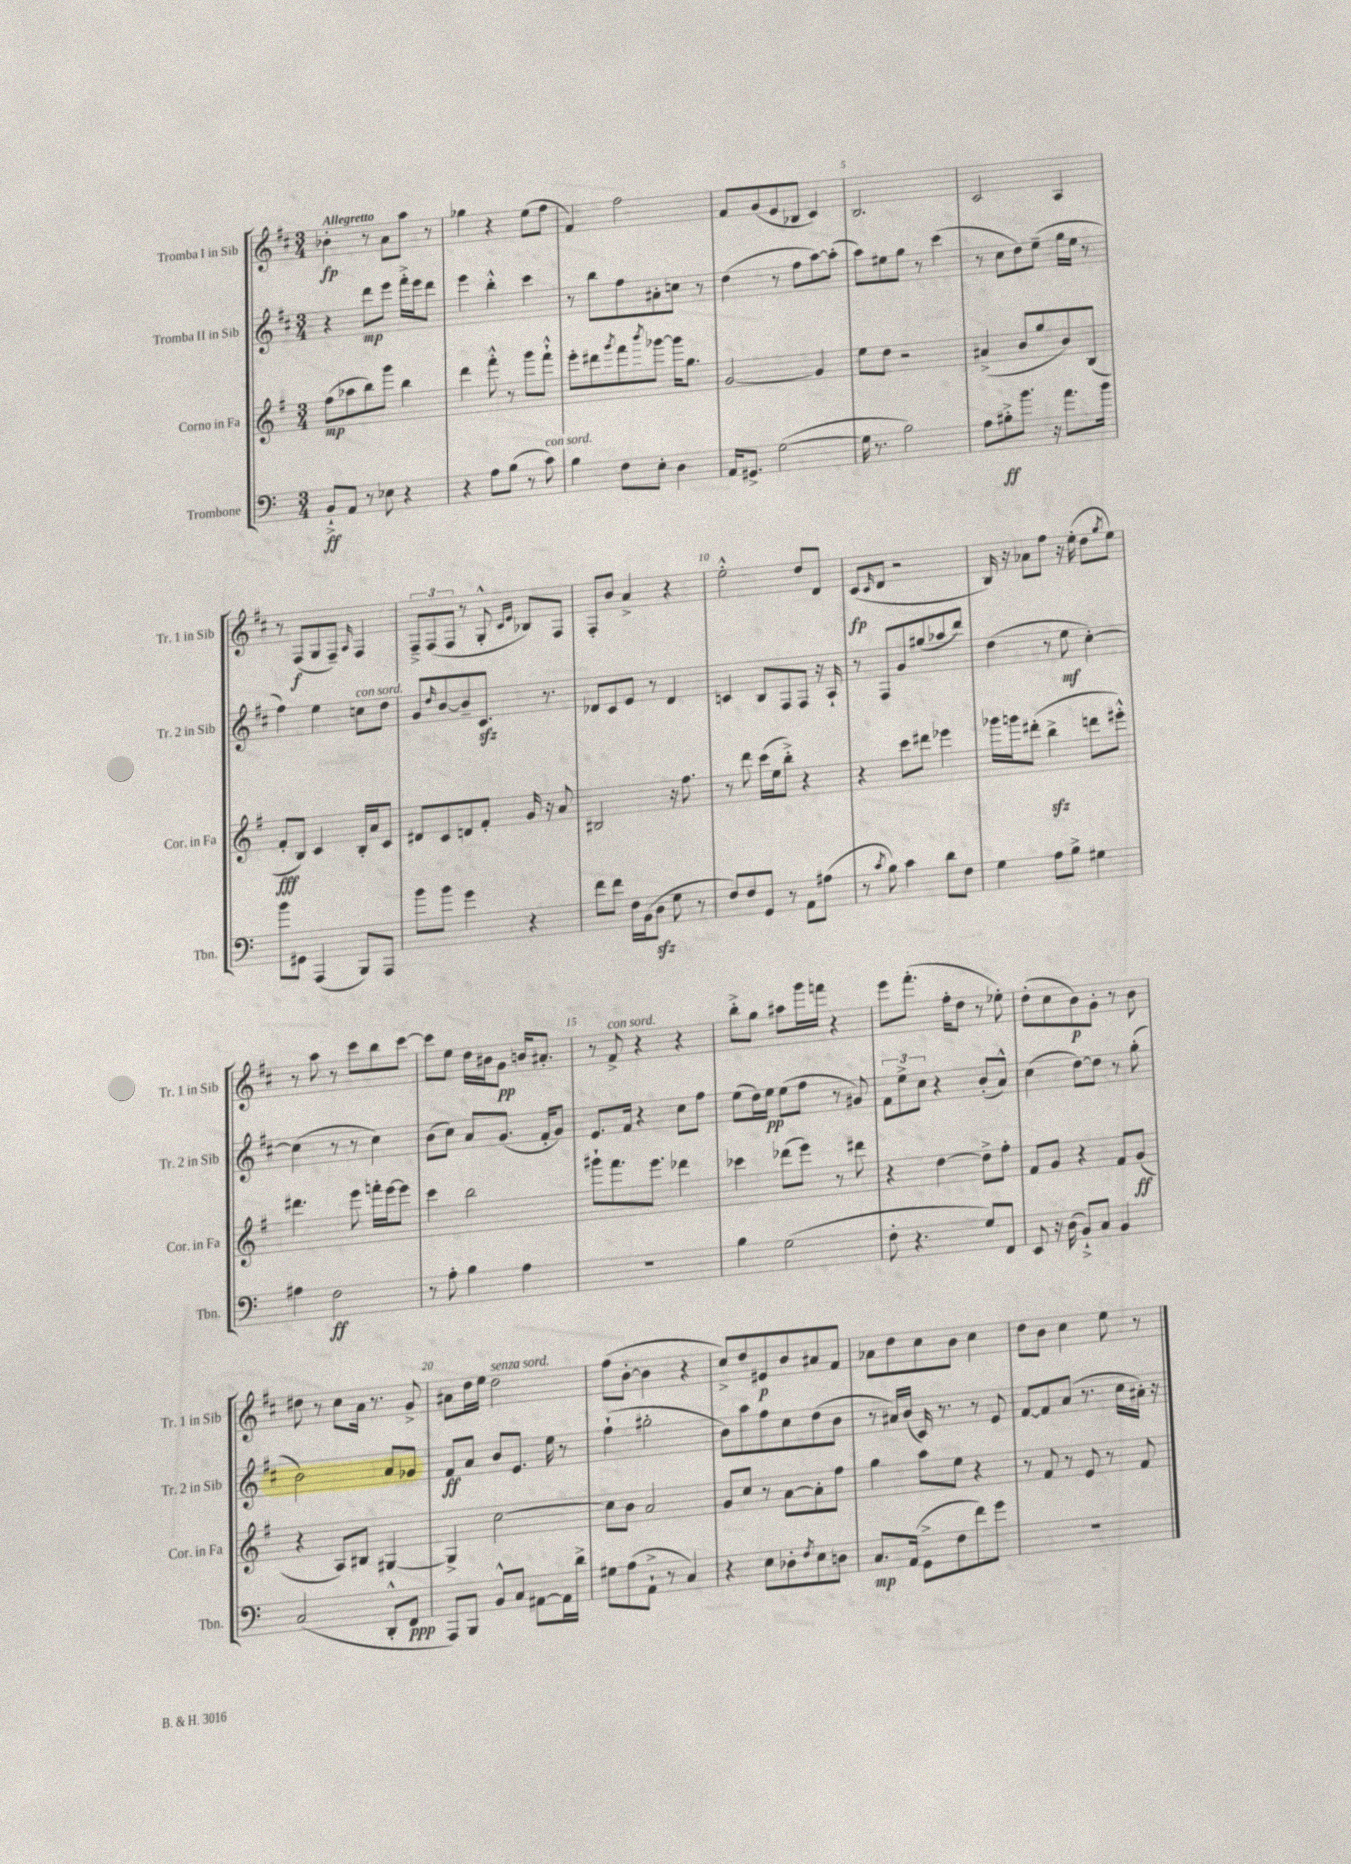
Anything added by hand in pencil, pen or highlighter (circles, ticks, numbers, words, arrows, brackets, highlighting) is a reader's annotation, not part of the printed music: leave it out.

**kern	**dynam	**kern	**dynam	**kern	**dynam	**kern	**dynam
*part4	*part4	*part3	*part3	*part2	*part2	*part1	*part1
*staff4	*staff4	*staff3	*staff3	*staff2	*staff2	*staff1	*staff1
*I"Trombone	*	*I"Corno in Fa	*	*I"Tromba II in Sib	*	*I"Tromba I in Sib	*
*I'Tbn.	*	*I'Cor. in Fa	*	*I'Tr. 2 in Sib	*	*I'Tr. 1 in Sib	*
*clefF4	*	*clefG2	*	*clefG2	*	*clefG2	*
*k[]	*	*k[f#]	*	*k[f#c#]	*	*k[f#c#]	*
*M3/4	*	*M3/4	*	*M3/4	*	*M3/4	*
=1	=1	=1	=1	=1	=1	=1	=1
!	!	!	!	!	!	!LO:TX:a:B:t=Allegretto	!
8BB`^/L	ff	(8ff#\L	mp	4r	.	4b-X'\	fp
8AA/J	.	8aa-X\	.	.	.	.	.
8r	.	8bb\)	.	8ddd\L	mp	8r	.
8E-X\	.	8ggg\J	.	8eee\J	.	8a\L	.
4r	.	4bb\	.	16fff#'^\LL	.	8aa\J	.
.	.	.	.	16eee\J	.	.	.
.	.	.	.	8ddd\J	.	8r	.
=2	=2	=2	=2	=2	=2	=2	=2
4r	.	4ddd\	.	4eee\	.	4gg-X\	.
8A\L	.	8fff#'^^\	.	4bb'^^\	.	4r	.
(8B\J	.	8r	.	.	.	.	.
8r	.	8ggg\L	.	4ccc#\	.	(8ee\L	.
!LO:TX:a:i:t=con sord.	!	!	!	!	!	!	!
8c\)	.	8fff#`^^\J	.	.	.	8ff#\J	.
=3	=3	=3	=3	=3	=3	=3	=3
4B\	.	8eee'\L	.	8r	.	4f#/)	.
.	.	8ddd#X\	.	8bb\L	.	.	.
.	.	8qggg/	.	.	.	.	.
8F\L	.	8fff#\	.	8ff#\	.	2ff#\	.
.	.	8qbbb/	.	.	.	.	.
8E'\J	.	[8ggg-X\J	.	8a#X'\	.	.	.
4D\	.	16ggg-\KL]	.	8ccn\J	.	.	.
.	.	8.gg\J	.	.	.	.	.
.	.	.	.	8r	.	.	.
=4	=4	=4	=4	=4	=4	=4	=4
16AA/KL	.	[2g/	.	(4dd\	.	8f#/L	.
8.GG#X^/J	.	.	.	.	.	.	.
.	.	.	.	.	.	(8g/	.
([2G\	.	.	.	8r	.	8e/	.
.	.	.	.	8ff#\L	.	8B-X/J	.
.	.	4g/]	.	[8aa\)	.	4c#/)	.
.	.	.	.	(8aa'\J]	.	.	.
=5	=5	=5	=5	=5	=5	=5	=5
16G\]	.	8ee\L	.	8aa\L)	.	2.B/	.
8.r	.	.	.	.	.	.	.
.	.	8dd\J	.	8ee#X\	.	.	.
2B\)	.	2r	.	8gg\J	.	.	.
.	.	.	.	8r	.	.	.
.	.	.	.	(4ccc#\	.	.	.
=6	=6	=6	=6	=6	=6	=6	=6
8A\L	.	(4a#X^/	.	8r	.	2c#/	.
8B#X'^\	ff	.	.	8cc#\L	.	.	.
8.b\J	.	8b/L	.	8dd\)	.	.	.
.	.	8gg/	.	(8ee~\J	.	.	.
16r	.	.	.	.	.	.	.
8.a\L	.	8b/)	.	16gg\LL	.	4A/	.
.	.	.	.	16ee\JJ	.	.	.
.	.	(8B/J	.	8r	.	.	.
16b\Jk	.	.	.	.	.	.	.
!!LO:LB:g=z
=7	=7	=7	=7	=7	=7	=7	=7
8b\L	.	8f#'/L	fff	4ff#\)	.	8r	.
8GG#X\J	.	8B/J)	.	.	.	(8F#/L	f
(4AAA/	.	4c/	.	4ee\	.	8G/	.
.	.	.	.	.	.	8F#~/J)	.
.	.	.	.	.	.	16qqA/	.
!	!	!	!	!LO:TX:a:i:t=con sord.	!	!	!
8BBB/L)	.	16B'/LL	.	8ccn\L	.	4F#/	.
.	.	16a/J	.	.	.	.	.
8AAA/J	.	8c/J	.	8dd\J	.	.	.
=8	=8	=8	=8	=8	=8	=8	=8
8b\L	.	8d#X/L	.	8g/L	.	12F#~^/L	.
.	.	.	.	.	.	(12F#/	.
.	.	.	.	16qqdd/	.	.	.
8b\J	.	8c/	.	[8b/	.	.	.
.	.	.	.	.	.	12F#/J	.
4g\	.	8dn/	.	8b~/]	.	8r	.
.	.	8f#'/J	.	8.c#zz/J	.	8G'^^/	.
.	.	.	.	.	.	16qqc#/LL	.
.	.	.	.	.	.	16qqe/JJ	.
4r	.	16g/	.	.	.	8B-X/L)	.
.	.	16r	.	8.r	.	.	.
.	.	8a/	.	.	.	8F#/J	.
=9	=9	=9	=9	=9	=9	=9	=9
8f\L	.	2B#X/	.	8d-X/L	.	8F#'/L	.
8f\J	.	.	.	8c#/	.	8b/J	.
16F\LL	.	.	.	8e/J	.	4a^/	.
(16BB\J	.	.	.	.	.	.	.
8Dzz\J	.	.	.	8r	.	.	.
8G\	.	16r	.	4d-/	.	4r	.
.	.	8.ff#\	.	.	.	.	.
8r	.	.	.	.	.	.	.
=10	=10	=10	=10	=10	=10	=10	=10
8F/L)	.	8r	.	4cn/	.	2ee'^^\	.
8F/	.	8ddd\	.	.	.	.	.
8GG/J	.	(16ccc\LL	.	8B/L	.	.	.
.	.	16ee\J	.	.	.	.	.
8r	.	8bb'^\J)	.	8F#/	.	.	.
8AA\L	.	4r	.	8F#/J	.	8dd/L	.
(8A#X\J	.	.	.	16r	.	8d/J	.
.	.	.	.	16A`/	.	.	.
=11	=11	=11	=11	=11	=11	=11	=11
8r	.	4r	.	8r	.	(8c#/L	fp
8qc/	.	.	.	.	.	16qqc#/	.
8B\)	.	.	.	8F#/L	.	8d/J	.
4c\	.	8ccc\L	.	8g/	.	2r	.
.	.	8ddd#X\J	.	(8gg#X/	.	.	.
8d\L	.	4eee-X\	.	8aa-X/	.	.	.
8F\J	.	.	.	8ddd/J)	.	.	.
=12	=12	=12	=12	=12	=12	=12	=12
4G\	.	16ggg-X\LL	.	(4dd\	.	16B/)	.
.	.	16gggn\J	.	.	.	16r	.
.	.	(8ddd#X'\J	.	.	.	8a-X\L	.
8A\L	.	4bbzz^\	.	8r	.	8ff#\J	.
8B^\J	.	.	.	8ee\	mf	16r	.
.	.	.	.	.	.	(16ee'\	.
4G#X\	.	8dddn\L	.	[4cc#'\)	.	8dd\L	.
.	.	.	.	.	.	8qgg/	.
.	.	8eee#X'^^\J)	.	.	.	8ee\J)	.
!!LO:LB:g=z
=13	=13	=13	=13	=13	=13	=13	=13
4A#X\	.	4.ddd#X\	.	(4cc#\]	.	8r	.
.	.	.	.	.	.	8aa\	.
2F\	ff	.	.	8r	.	8r	.
.	.	8eee\	.	8r	.	8ccc#\L	.
.	.	16fffn'\LL	.	4cc#\)	.	8bb\	.
.	.	[16eee\J	.	.	.	.	.
.	.	8eee\J]	.	.	.	[8ccc#\J	.
=14	=14	=14	=14	=14	=14	=14	=14
8r	.	4ccc\	.	(8b\L	.	8ccc#\L]	.
8A'\	.	.	.	8cc#\J)	.	8ee\J	.
4B\	.	2bb\	.	8a/L	.	16dd\LL	.
.	.	.	.	.	.	16b#X\J	.
.	.	.	.	(8.g/J	.	8g\J	pp
4A\	.	.	.	.	.	16bn/KL	.
.	.	.	.	16f#'/KL	.	8.a#X'/J	.
.	.	.	.	8g/J)	.	.	.
=15	=15	=15	=15	=15	=15	=15	=15
2.r	.	8ggg#X`\L	.	8.e/L	.	8r	.
!	!	!	!	!	!	!LO:TX:a:i:t=con sord.	!
.	.	8.fff#\	.	.	.	8f#^/	.
.	.	.	.	16f#/Jk	.	.	.
.	.	.	.	4r	.	4r	.
.	.	8.eee\J	.	.	.	.	.
.	.	4ddd-X\	.	8cc#\L	.	4r	.
.	.	.	.	8ff#\J	.	.	.
=16	=16	=16	=16	=16	=16	=16	=16
4B\	.	4ccc-X\	.	(8ee\L	.	8bb'^\L	.
.	.	.	.	16dd\L)	.	8gg\J	.
.	.	.	.	16ee\JJ	pp	.	.
(2G\	.	(8ddd-X\L	.	(8ee\L	.	8aa#X\L	.
.	.	8eee\J)	.	8ff#\J	.	16ggg\L	.
.	.	.	.	.	.	16fffn\JJ	.
.	.	8r	.	8r	.	4r	.
.	.	8ddd#X\	.	8g#X/)	.	.	.
=17	=17	=17	=17	=17	=17	=17	=17
8F'\	.	4r	.	12f#\L	.	8eee\L	.
.	.	.	.	12ee^\	.	.	.
4.r	.	.	.	.	.	(8.fff#'\J	.
.	.	.	.	12cc#\J	.	.	.
.	.	[4dd\	.	4r	.	.	.
.	.	.	.	.	.	16ff#'\KL	.
.	.	.	.	.	.	8dd\J	.
8G/L)	.	8dd^\L]	.	(8b'/L	.	8r	.
8FF/J	.	8ff#'\J	.	8a^^/J)	.	8ee-X'\)	.
=18	=18	=18	=18	=18	=18	=18	=18
8EE/	.	8f#/L	.	(4cc#\	.	(8dd'\L	.
16r	.	8g/J	.	.	.	8cc#\	.
(16D\	.	.	.	.	.	.	.
8BB`^/L)	.	4r	.	[8dd\L)	.	8b\)	p
8C/J	.	.	.	8dd\J]	.	8g'\J	.
4BB/	.	8f#/L	.	8r	.	8r	.
.	.	(8g/J	ff	(8gg'\	.	8b\	.
!!LO:LB:g=z
=19	=19	=19	=19	=19	=19	=19	=19
(2C/	.	4r	.	2b\)	.	8dd#X\	.
.	.	.	.	.	.	8r	.
.	.	8A/L)	.	.	.	8cc#\L	.
.	.	8B#X/J	.	.	.	16a\Jk	.
.	.	.	.	.	.	8.r	.
8DD'^^/L	.	[4G#X/	.	8a/L	.	.	.
8FF/J	ppp	.	.	8g-X/J	.	8g^/	.
=20	=20	=20	=20	=20	=20	=20	=20
8AAA/L)	.	4G#^/]	.	8f#/L	ff	8a#X\L	.
8BBB/J	.	.	.	8a/J	.	16dd\L	.
.	.	.	.	.	.	16ee\JJ	.
!	!	!	!	!	!	!LO:TX:a:i:t=senza sord.	!
8BB^^/L	.	[2cc\	.	8b/L	.	2dd\	.
8C/J	.	.	.	8.e/J	.	.	.
[8AA#X\L	.	.	.	.	.	.	.
.	.	.	.	16ee\	.	.	.
16AA#\L]	.	.	.	8r	.	.	.
16d^\JJ	.	.	.	.	.	.	.
=21	=21	=21	=21	=21	=21	=21	=21
8G#X\L	.	8cc\L]	.	(4ff#`\	.	(8ff#\L	.
(8A\	.	8b\J	.	.	.	[8b'\J	.
8AA`^\J	.	2a/	.	2gg#X'\	.	4b\]	.
8r	.	.	.	.	.	.	.
4C/)	.	.	.	.	.	4r	.
=22	=22	=22	=22	=22	=22	=22	=22
4r	.	8g/L	.	8b\L)	.	8cc#^/L)	.
.	.	8cc/J	.	8aa\	.	8dd/	.
8E\L	.	8r	.	8ff#\	.	8e#X/	p
8D-X'\	.	[8a\L	.	8cc#\	.	8b/	.
8qF/	.	.	.	.	.	.	.
8E\	.	8a'\]	.	(8dd\	.	8a#X/	.
8Dn\J	.	8ff#\J	.	8b\J	.	8f#/J	.
=23	=23	=23	=23	=23	=23	=23	=23
8.C/L	mp	4gg\	.	8r	.	8a-X\L	.
.	.	.	.	16a#X/LL)	.	8dd\	.
(16AA/Jk	.	.	.	(16b/JJ	.	.	.
8GG^\L	.	8aa\L	.	16c#/)	.	8cc#\	.
.	.	.	.	8.r	.	.	.
8F\	.	8ee\J	.	.	.	8b\J	.
8f\)	.	4r	.	8r	.	4cc#\	.
8g\J	.	.	.	8e/	.	.	.
=24	=24	=24	=24	=24	=24	=24	=24
2.r	.	8r	.	[8f#/L	.	8dd\L	.
.	.	8f#/	.	8f#/]	.	8b\J	.
.	.	8r	.	(8a/J	.	4cc#\	.
.	.	8e/	.	8.r	.	.	.
.	.	8r	.	.	.	8ee\	.
.	.	.	.	16cc#\LL	.	.	.
.	.	8f#/	.	16a#X'\JJ)	.	8r	.
.	.	.	.	16r	.	.	.
==	==	==	==	==	==	==	==
*-	*-	*-	*-	*-	*-	*-	*-
